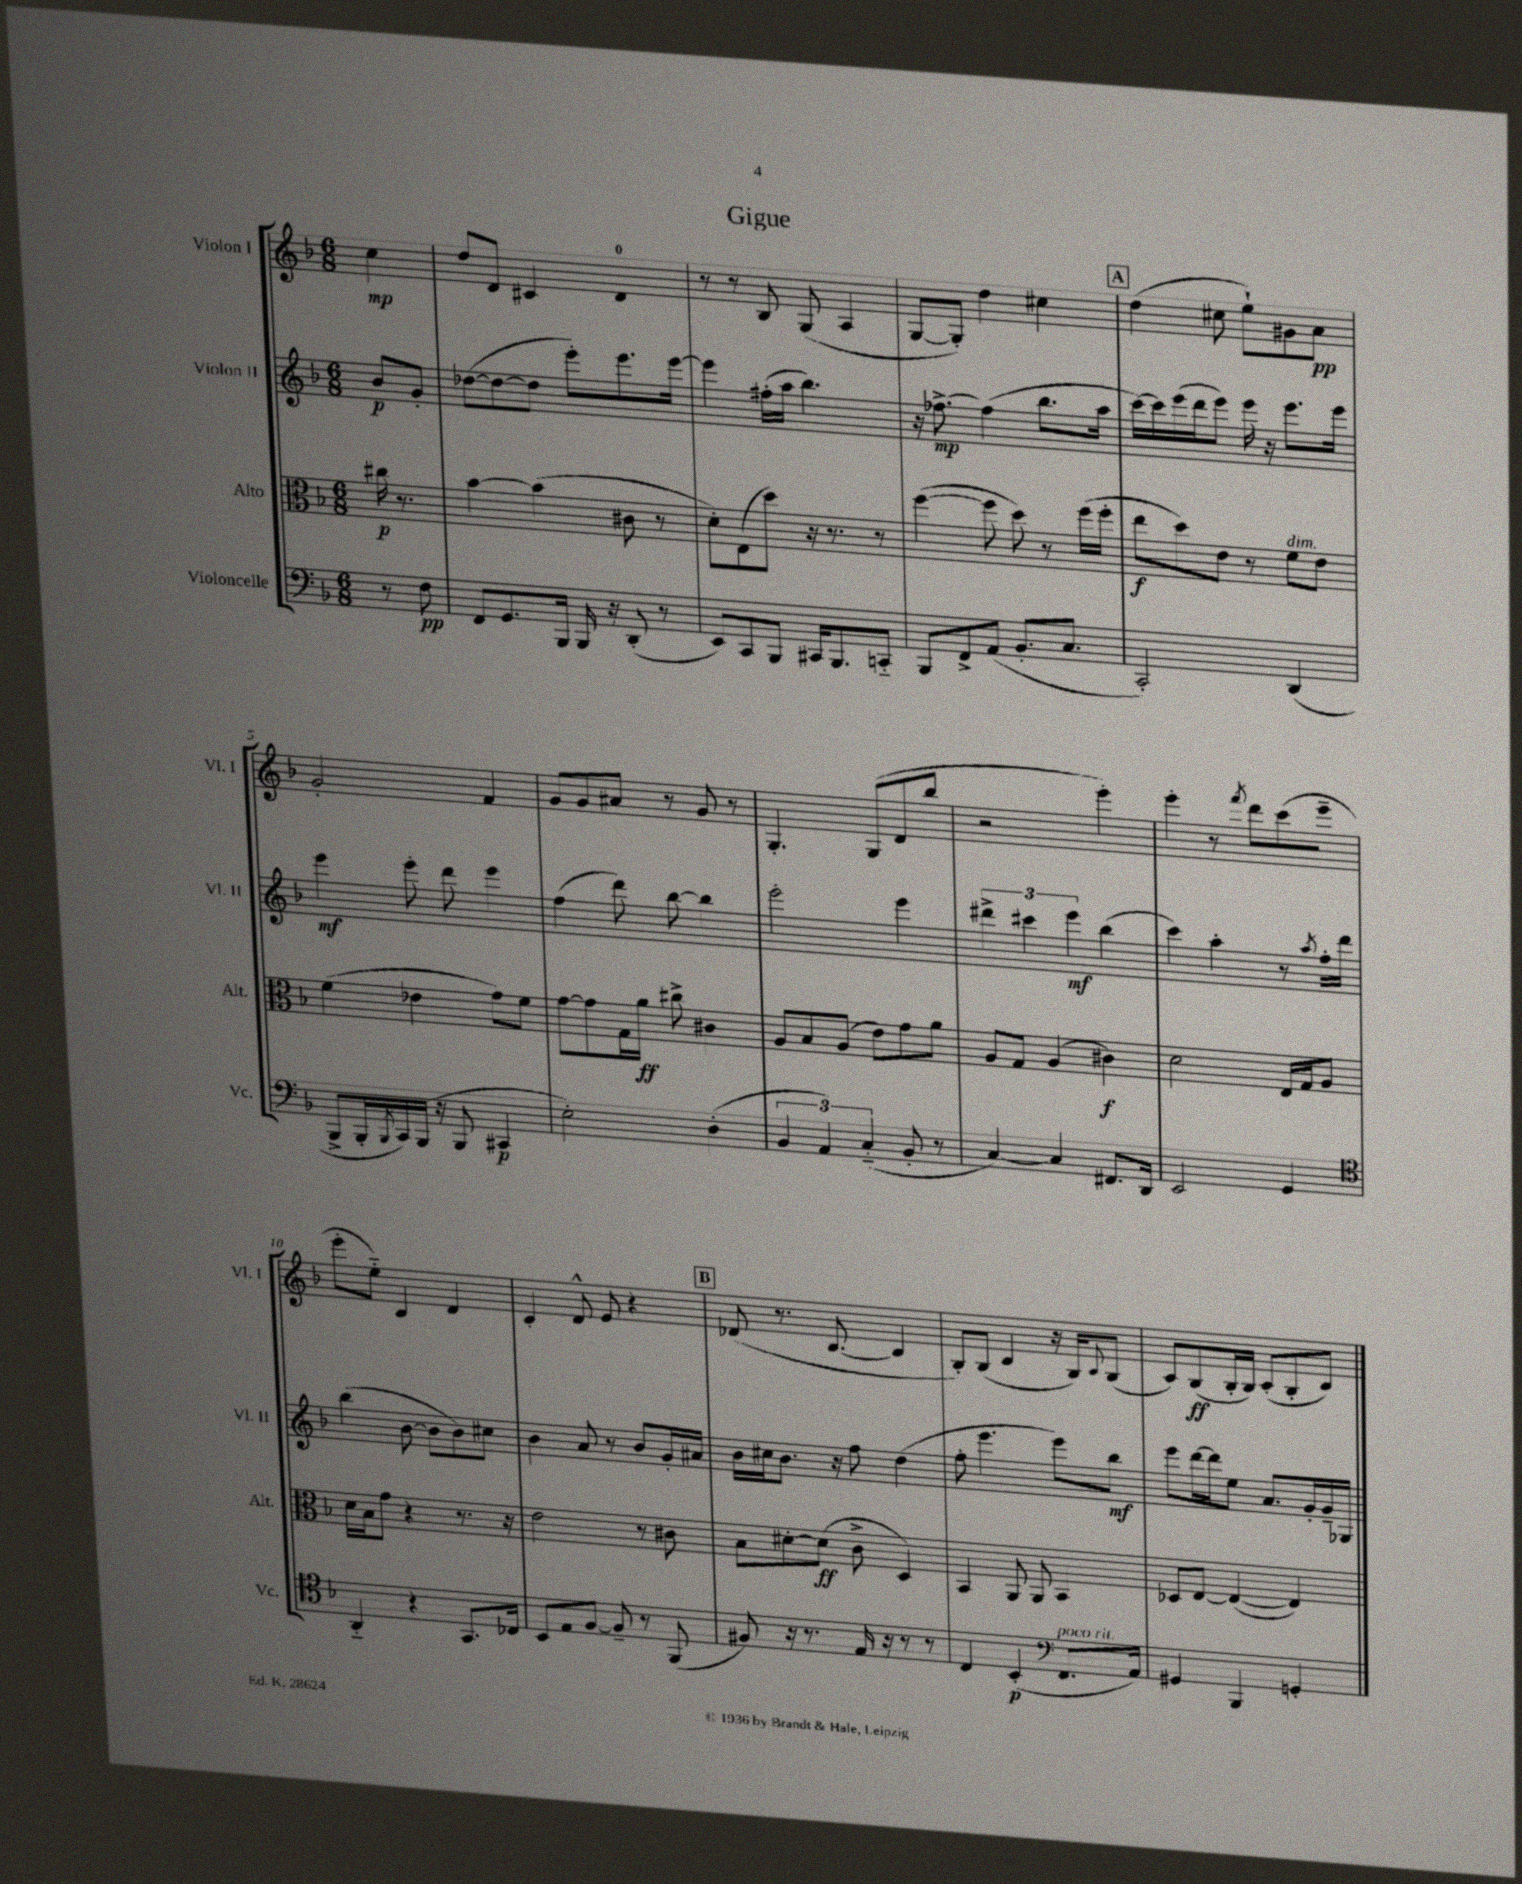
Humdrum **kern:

**kern	**dynam	**kern	**dynam	**kern	**dynam	**kern	**dynam
*part4	*part4	*part3	*part3	*part2	*part2	*part1	*part1
*staff4	*staff4	*staff3	*staff3	*staff2	*staff2	*staff1	*staff1
*I"Violoncelle	*	*I"Alto	*	*I"Violon II	*	*I"Violon I	*
*I'Vc.	*	*I'Alt.	*	*I'Vl. II	*	*I'Vl. I	*
*clefF4	*	*clefC3	*	*clefG2	*	*clefG2	*
*k[b-]	*	*k[b-]	*	*k[b-]	*	*k[b-]	*
*M6/8	*	*M6/8	*	*M6/8	*	*M6/8	*
=	=	=	=	=	=	=	=
8r	.	16cc#X\	p	8b-/L	p	4cc\	mp
.	.	8.r	.	.	.	.	.
8F\	pp	.	.	8g'/J	.	.	.
=1	=1	=1	=1	=1	=1	=1	=1
8FF/L	.	[4b-\	.	([8dd-X\L	.	8dd/L	.
8.GG/	.	.	.	8dd-\_	.	8d/J	.
.	.	(4b-\]	.	8dd-\J]	.	4c#X/	.
16BBB-/Jk	.	.	.	.	.	.	.
16BBB-/	.	.	.	8eee'\L)	.	.	.
16r	.	.	.	.	.	.	.
(8DD'/	.	8c#X\	.	8.eee\	.	4d/	.
8r	.	8r	.	.	.	.	.
.	.	.	.	[16eee\Jk	.	.	.
=2	=2	=2	=2	=2	=2	=2	=2
8EE/L)	.	8d'\L)	.	4eee\]	.	8r	.
8CC/	.	(8E\	.	.	.	8r	.
8BBB-/J	.	8dd\J)	.	(16ff#X'\LL	.	8B-/	.
.	.	.	.	16aa\JJ	.	.	.
16CC#X/KL	.	16r	.	4.bb-\)	.	(8G/	.
8.BBB-/	.	8.r	.	.	.	.	.
.	.	.	.	.	.	4A/	.
8CCn/J	.	8r	.	.	.	.	.
=3	=3	=3	=3	=3	=3	=3	=3
8BBB-/L	.	([4ff\	.	16r	.	[8G/L	.
.	.	.	.	[8.ff-X^\	mp	.	.
8FF^/	.	.	.	.	.	8G'/J])	.
(8AA/J	.	8ff\]	.	(4ff-\]	.	4dd\	.
8.BB-'/L	.	8dd\)	.	.	.	.	.
.	.	8r	.	8.bb-\L	.	4cc#X\	.
8.C/J	.	.	.	.	.	.	.
.	.	(16ff\LL	.	.	.	.	.
.	.	16ff'\JJ	.	16aa\Jk	.	.	.
!!LO:REH:place=s1:t=A
=4	=4	=4	=4	=4	=4	=4	=4
2CC'/)	.	8ee\L	f	[16ccc\LL)	.	(4dd\	.
.	.	.	.	16ccc\]	.	.	.
.	.	8dd\)	.	(16eee\	.	.	.
.	.	.	.	16ddd\J	.	.	.
.	.	8e\J	.	8eee\J)	.	8cc#X\	.
.	.	8r	.	16eee\	.	8ee`\L)	.
.	.	.	.	16r	.	.	.
!	!	!LO:TX:a:i:t=dim.	!	!	!	!	!
(4DD/	.	8f\L	.	8.eee\L	.	8g#X\	.
.	.	8e\J	.	.	.	8a\J	pp
.	.	.	.	16eee\Jk	.	.	.
!!LO:LB:g=z
=5	=5	=5	=5	=5	=5	=5	=5
8BBB-^/L	.	(4f\	.	4eee\	mf	2g'/	.
16BBB-'/L	.	.	.	.	.	.	.
8qBBB-/	.	.	.	.	.	.	.
16CC/)	.	.	.	.	.	.	.
(16BBB-/JJ	.	4e-X\	.	8eee'\	.	.	.
16r	.	.	.	.	.	.	.
8BBB-/	.	.	.	8ddd\	.	.	.
4CC#X/	p	8g\L)	.	4eee\	.	4f/	.
.	.	8f\J	.	.	.	.	.
=6	=6	=6	=6	=6	=6	=6	=6
2E'\)	.	[8g\L	.	(4ff\	.	8g/L	.
.	.	8g\]	.	.	.	8g/	.
.	.	16G\L	.	8ddd\)	.	8a#X/J	.
.	.	16a\JJ	ff	.	.	.	.
.	.	8cc#X^\	.	[8bb-\	.	8r	.
(4D'\	.	4c#X\	.	4bb-\]	.	8g/	.
.	.	.	.	.	.	8r	.
=7	=7	=7	=7	=7	=7	=7	=7
6BB-/	.	8A/L	.	2eee'\	.	4.G'/	.
.	.	8B-/	.	.	.	.	.
6AA/)	.	.	.	.	.	.	.
.	.	(8A/J	.	.	.	.	.
(6C/	.	.	.	.	.	.	.
.	.	8e\L)	.	.	.	(8G/L	.
8BB-'/	.	8g\	.	4eee\	.	8d/	.
8r	.	8a\J	.	.	.	8bb-/J	.
=8	=8	=8	=8	=8	=8	=8	=8
[4C/)	.	8A/L	.	6ddd#X^\	.	2r	.
.	.	8G/J	.	.	.	.	.
.	.	.	.	6ccc#X\	.	.	.
4C/]	.	(4A/	.	.	.	.	.
.	.	.	.	6eee\	mf	.	.
8.FF#X/L	.	4c#X\)	f	(4bb-\	.	4eee'\)	.
16DD/Jk	.	.	.	.	.	.	.
=9	=9	=9	=9	=9	=9	=9	=9
2EE/	.	2d\	.	4ccc\)	.	4eee'\	.
.	.	.	.	4aa'\	.	8r	.
.	.	.	.	.	.	8qfff/	.
.	.	.	.	.	.	8ddd\L	.
4GG/	.	16E/LL	.	8r	.	(8ccc\	.
.	.	16G/J	.	.	.	.	.
.	.	.	.	8qaa/	.	.	.
.	.	8A/J	.	16ff'\LL	.	8eee~\J	.
.	.	.	.	16ddd\JJ	.	.	.
!!LO:LB:g=z
=10	=10	=10	=10	=10	=10	=10	=10
*clefC4	*	*	*	*	*	*	*
4AA/	.	16d\LL	.	(4bb-\	.	8eee'\L	.
.	.	16B-\J	.	.	.	.	.
.	.	8g\J	.	.	.	8ee\J)	.
4r	.	4r	.	[8b-\	.	4B-/	.
.	.	.	.	8b-\L]	.	.	.
8.GG/L	.	8.r	.	8b-\)	.	4d/	.
.	.	.	.	8cc#X\J	.	.	.
16C-X/Jk	.	16r	.	.	.	.	.
=11	=11	=11	=11	=11	=11	=11	=11
8BB-/L	.	2e\	.	4b-\	.	4c'/	.
8E/	.	.	.	.	.	.	.
[8F/J	.	.	.	8a/	.	8d^^/	.
8F~/]	.	.	.	8r	.	8e/	.
8r	.	8r	.	8b-/L	.	4r	.
(8FF/	.	8c#X\	.	16g'/L	.	.	.
.	.	.	.	16a#X/JJ	.	.	.
!!LO:REH:place=s1:t=B
=12	=12	=12	=12	=12	=12	=12	=12
8F#X/)	.	8B-\L	.	16b-\LL	.	(8d-X/	.
.	.	.	.	16cc#X\J	.	.	.
16r	.	[8d#X'\	.	8.b-\J	.	8.r	.
8.r	.	.	.	.	.	.	.
.	.	(8d#\J]	ff	.	.	.	.
.	.	.	.	16r	.	[8.B-/	.
16E/	.	8c^\	.	8ff\	.	.	.
16r	.	.	.	.	.	.	.
8r	.	4D/)	.	(4dd\	.	4B-/]	.
8r	.	.	.	.	.	.	.
=13	=13	=13	=13	=13	=13	=13	=13
4C/	.	4BB-/	.	8ff'\	.	8G'/L)	.
.	.	.	.	4.eee\	.	(8G/J	.
(4BB-'/	p	8AA/	.	.	.	4B-/	.
.	.	8AA/	.	.	.	.	.
*clefF4	*	*	*	*	*	*	*
!LO:TX:a:i:t=poco rit.	!	!	!	!	!	!	!
8.FF/L	.	4BB-/	.	8eee\L)	.	16r	.
.	.	.	.	.	.	16G/KL)	.
.	.	.	.	.	.	8qqA/	.
.	.	.	.	8bb-\J	mf	(8G/J	.
16AA/Jk)	.	.	.	.	.	.	.
=14	=14	=14	=14	=14	=14	=14	=14
4GG#X/	.	8D-X/L	.	8eee\L	.	8A/L)	.
.	.	[8E/J	.	[16ddd\L	.	(8G/	ff
.	.	.	.	16ddd\J]	.	.	.
4BBB-/	.	(4E/_	.	8ee\J	.	16G'/L	.
.	.	.	.	.	.	16G/JJ)	.
.	.	.	.	8.a/L	.	(8A'/L	.
4GGn'/	.	4E/])	.	.	.	8G'/	.
.	.	.	.	16g'/L	.	.	.
.	.	.	.	16g~/	.	8B-/J)	.
.	.	.	.	16G-X/JJ	.	.	.
==	==	==	==	==	==	==	==
*-	*-	*-	*-	*-	*-	*-	*-
